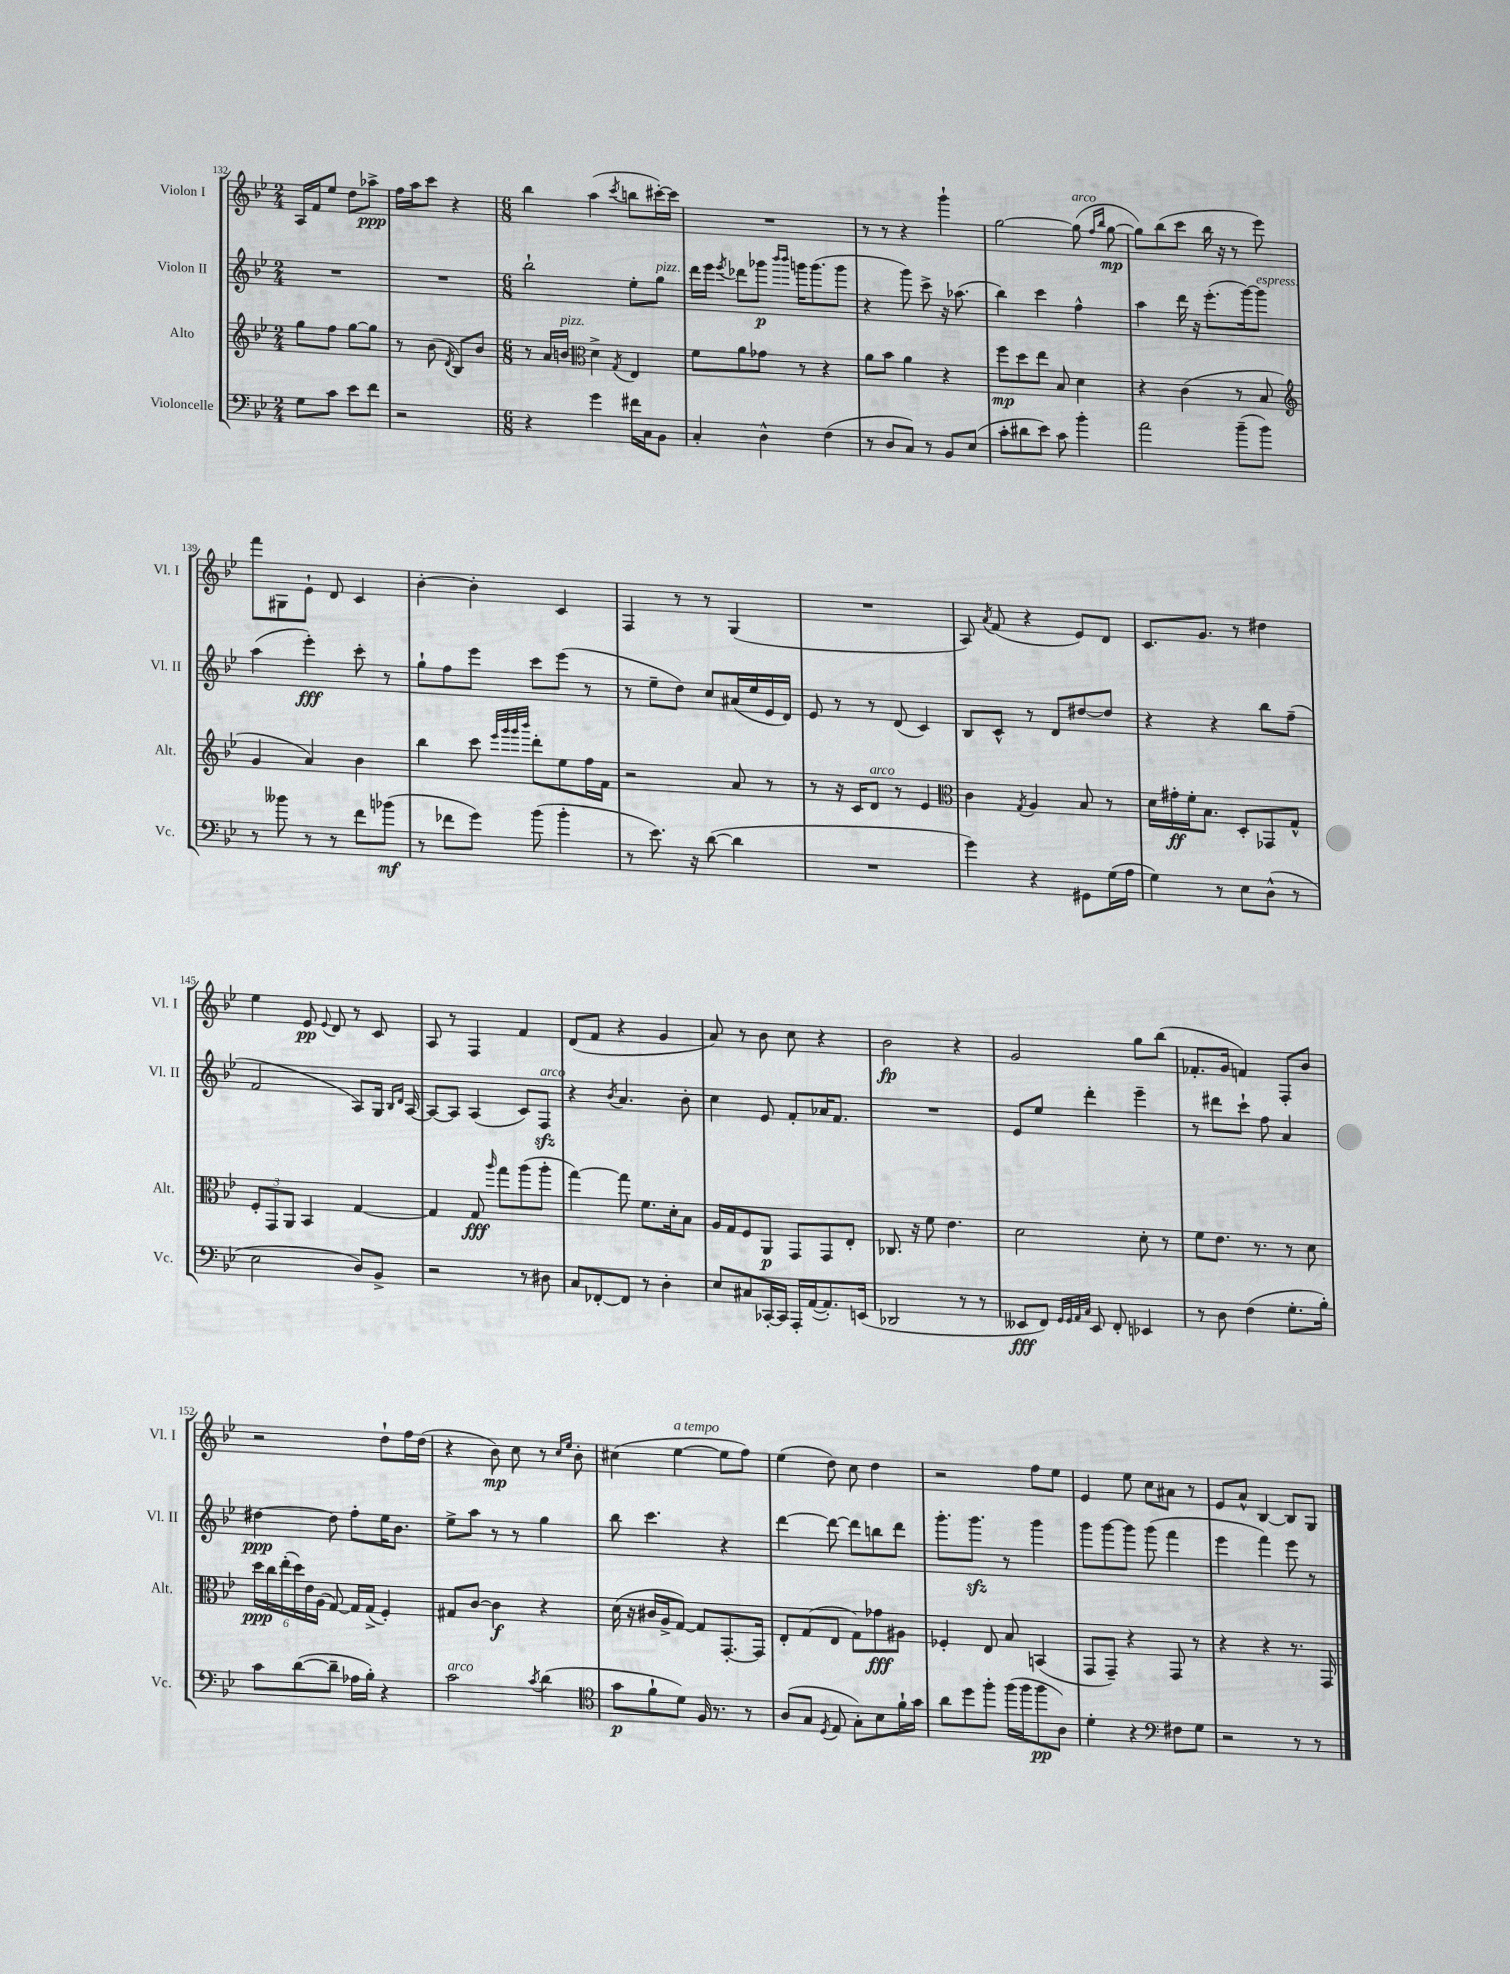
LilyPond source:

<<
\new StaffGroup <<
\new Staff = "s0" \with { instrumentName = "Violon I" shortInstrumentName = "Vl. I" } {
    \clef treble \key bes \major \numericTimeSignature \time 2/4
    \autoBeamOff a16[ f'16 ees''8] d''8[ aes''8]->\ppp |
    f''16[ a''16 c'''8] r4 |
    \numericTimeSignature \time 6/8 bes''4 a''4( \acciaccatura { c'''8 } b''8[ cis'''16~-.) cis'''16] |
    R2. |
    r8 r8 r4 g'''4-! |
    g''2~ g''8^\markup { \italic "arco" }( \grace { f''16[ bes''16] } g''8~\mp |
    g''8[) bes''8( c'''8] bes''16 r16 r8 ees'''8) |
    f'''8[ gis8 ees'8]-! d'8 c'4 |
    bes'4~-. bes'4-. c'4 |
    f4 r8 r8 g4( |
    R2. |
    a8) \acciaccatura { a'8 } f'8( r4 ees'8[) d'8] |
    c'8.[ g'8.] r8 dis''4 |
    ees''4 ees'8\pp \appoggiatura { ees'8 } d'8 r8 c'8 |
    a8 r8 f4 f'4 |
    d'8[( f'8] r4 g'4 |
    a'8) r8 bes'8 c''8 r4 |
    bes'2\fp r4 |
    g'2 g''8[ bes''8]( |
    fes'8.[-. g'16] f'4) f8[-. bes'8] |
    r2 d''8[-! f''16 d''16]( |
    r4 bes'8\mp) c''8 r8 \grace { c''16[ ees''16] } bes'8-. |
    cis''4( ees''4~^\markup { \italic "a tempo" } ees''8[ f''8]) |
    ees''4( d''8) c''8 d''4 |
    r2 f''8[ ees''8] |
    ees'4 ees''8 c''8[ ais'8] r8 |
    ees'8[ a'8]-^ bes4~ bes8[ g8] \bar "|." |
}
\new Staff = "s1" \with { instrumentName = "Violon II" shortInstrumentName = "Vl. II" } {
    \clef treble \key bes \major \numericTimeSignature \time 2/4
    \autoBeamOff R2 |
    R2 |
    \numericTimeSignature \time 6/8 bes''2-! ees''8[-. g''8]^\markup { \italic "pizz." } |
    d'''16[ ees'''16] \acciaccatura { ees'''8 } des'''8[ ges'''8]\p \grace { bes'''16[ bes'''16] } g'''16[ g'''8.( g'''8] |
    r4 g'''8) c'''8-> r16 aes''8.( |
    bes''4) c'''4 f''4-^ |
    a''4 d'''16 r16 ees'''8.[-.( g'''16~) g'''8]^\markup { \italic "espress." } |
    a''4( ees'''4-.\fff) c'''8-. r8 |
    g''8[-! f''8 ees'''8] c'''8[ ees'''8]( r8 |
    r8 ees''8[-- d''8]) c''8[ ais'16( ees''16 ees'16 d'16]) |
    ees'8 r8 r8 d'8( c'4) |
    bes8[ c'8]-^ r8 d'8[ dis''8~ dis''8] |
    r4 r4 bes''8[ f''8]--( |
    f'2 a8[) g16] \grace { bes16[ d'16] } a16~ |
    a8[~ a8] a4( c'8[) f8]\sfz^\markup { \italic "arco" } |
    r4 \acciaccatura { bes'8 } a'4. bes'8-. |
    c''4 ees'8 f'8[-. aes'16 f'8.] |
    R2. |
    ees'8[ ees''8] d'''4-. ees'''4-- |
    r8 dis'''8[ c'''8]-! f''8 a'4 |
    dis''4~\ppp dis''8 f''8[-. ees''16 bes'8.] |
    ees''8[-> a''8] r8 r8 g''4 |
    bes''8 c'''4. r4 |
    d'''4~ d'''8~ d'''8[ b''8 d'''8] |
    g'''8.[-. g'''8.]\sfz r8 g'''4 |
    g'''8[ g'''8~ g'''8] g'''8( f'''4 |
    ees'''4 f'''4) ees'''8 r8 \bar "|." |
}
\new Staff = "s2" \with { instrumentName = "Alto" shortInstrumentName = "Alt." } {
    \clef treble \key bes \major \numericTimeSignature \time 2/4
    \autoBeamOff g''8[ f''8] g''8[~ g''8] |
    r8 bes'8( \acciaccatura { d'8 } bes8[) bes'8] |
    \numericTimeSignature \time 6/8 r8 a'16[ b'16]^\markup { \italic "pizz." } \clef alto d'4-> \acciaccatura { g8 } ees4 |
    f'8[ a'8 ges'8] r8 r4 |
    a'8[ bes'8] a'4 r4 |
    f''8[\mp d''8 ees''8] bes8 d'4 |
    r4 c'4( r8 bes8 |
    \clef treble g'4 a'4) bes'4 |
    bes''4 c'''8 \grace { ees'''32[ g'''32 g'''32 bes'''32] } d'''8[-. ees''8 f''16 f'16] |
    r2 a'8 r8 |
    r8 r16 c'16[ d'8]^\markup { \italic "arco" } r8 ees'4 |
    \clef alto c'4 \acciaccatura { g8 } a4 bes8 r8 |
    d'16[ gis'16-.\ff f'16-. bes8.] d8[-. ges,8 g8]-^ |
    \tuplet 3/2 { f8[-. g,8 a,8] } bes,4 g4~ |
    g4 g8\fff \grace { a''16 } g''8[ a''8( a''8]-. |
    g''4~) g''8 f'8.[ d'16-. bes8] |
    a16[ g16 f8 a,8]\p g,8[ g,8 ees8]-. |
    ces8. r16 f'8 ees'4. |
    d'2 d'8-. r8 |
    f'8[ ees'8.] r8. r8 d'8 |
    \tuplet 6/4 { d''16[\ppp c''16 ees''16-.( d''16) ees'16 a16]( } g8~) g16[ g16]->( f4-.) |
    gis8[ c'8]~ c'4\f r4 |
    d'16( r16 cis'16[ a16-> g8]~) g8[ g,8.~-. g,16] |
    ees8[-. g8( ees8] g8[) ges'8\fff ais8] |
    fes4-. ees8 bes8 b,4( |
    g,8[ g,8]--) r4 g,8 r8 |
    r4 r4 r8. g,16 \bar "|." |
}
\new Staff = "s3" \with { instrumentName = "Violoncelle" shortInstrumentName = "Vc." } {
    \clef bass \key bes \major \numericTimeSignature \time 2/4
    \autoBeamOff g8[ c'8] ees'8[ f'8] |
    r2 |
    \numericTimeSignature \time 6/8 r4 g'4 fis'16[ c16 bes,8] |
    c4-. d4-^ f4( |
    r8 d8[ c8]) r8 bes,8[ ees8]( |
    c'8[-. dis'8 ees'8]) c'8 bes'4-. |
    a'2 bes'8[--( bes'8]) |
    r8 beses'8 r8 r8 f'8[ bes'8]\mf( |
    r8 fes'8[ g'8]) bes'8( bes'4-. |
    r8 ees'8.) r16 d'8~( d'4 |
    R2. |
    g'4) r4 gis,8[ g16( a16] |
    g4) r8 ees8[ d8]-^( r8 |
    ees2 d8[) bes,8]-> |
    r2 r8 dis8 |
    c8[ fes,8~-. fes,8] r8 d4-. |
    ees8[ cis8 ces,16~-. ces,16] a,,16[-. a,16~( a,8.-.) e,16]( |
    des,2 r8 r8 |
    eeses,8[\fff f,8]) \grace { g,32[ g,32 a,32 c32] } eeses,8 f,8-. ees,4 |
    r8 d8 f4( g8.[-. bes16]-.) |
    c'8[ d'8~( d'8]-- aes16[ bes16]-.) r4 |
    c'2^\markup { \italic "arco" } \acciaccatura { c'8 } d'4( |
    \clef tenor g'8[\p f'8-! d'8]) f16 r8. r8 |
    a8[( g8] \acciaccatura { d8 } ees8 g8[-.) bes8 f'16-! g'16] |
    a'8[ d''8 f''8]-. f''16[( f''16 f''8\pp a8]) |
    d'4-. r4 \clef bass fis8[ g8] |
    r2 r8 r8 \bar "|." |
}
>>
>>
\layout { \context { \Score currentBarNumber = #132 } }
